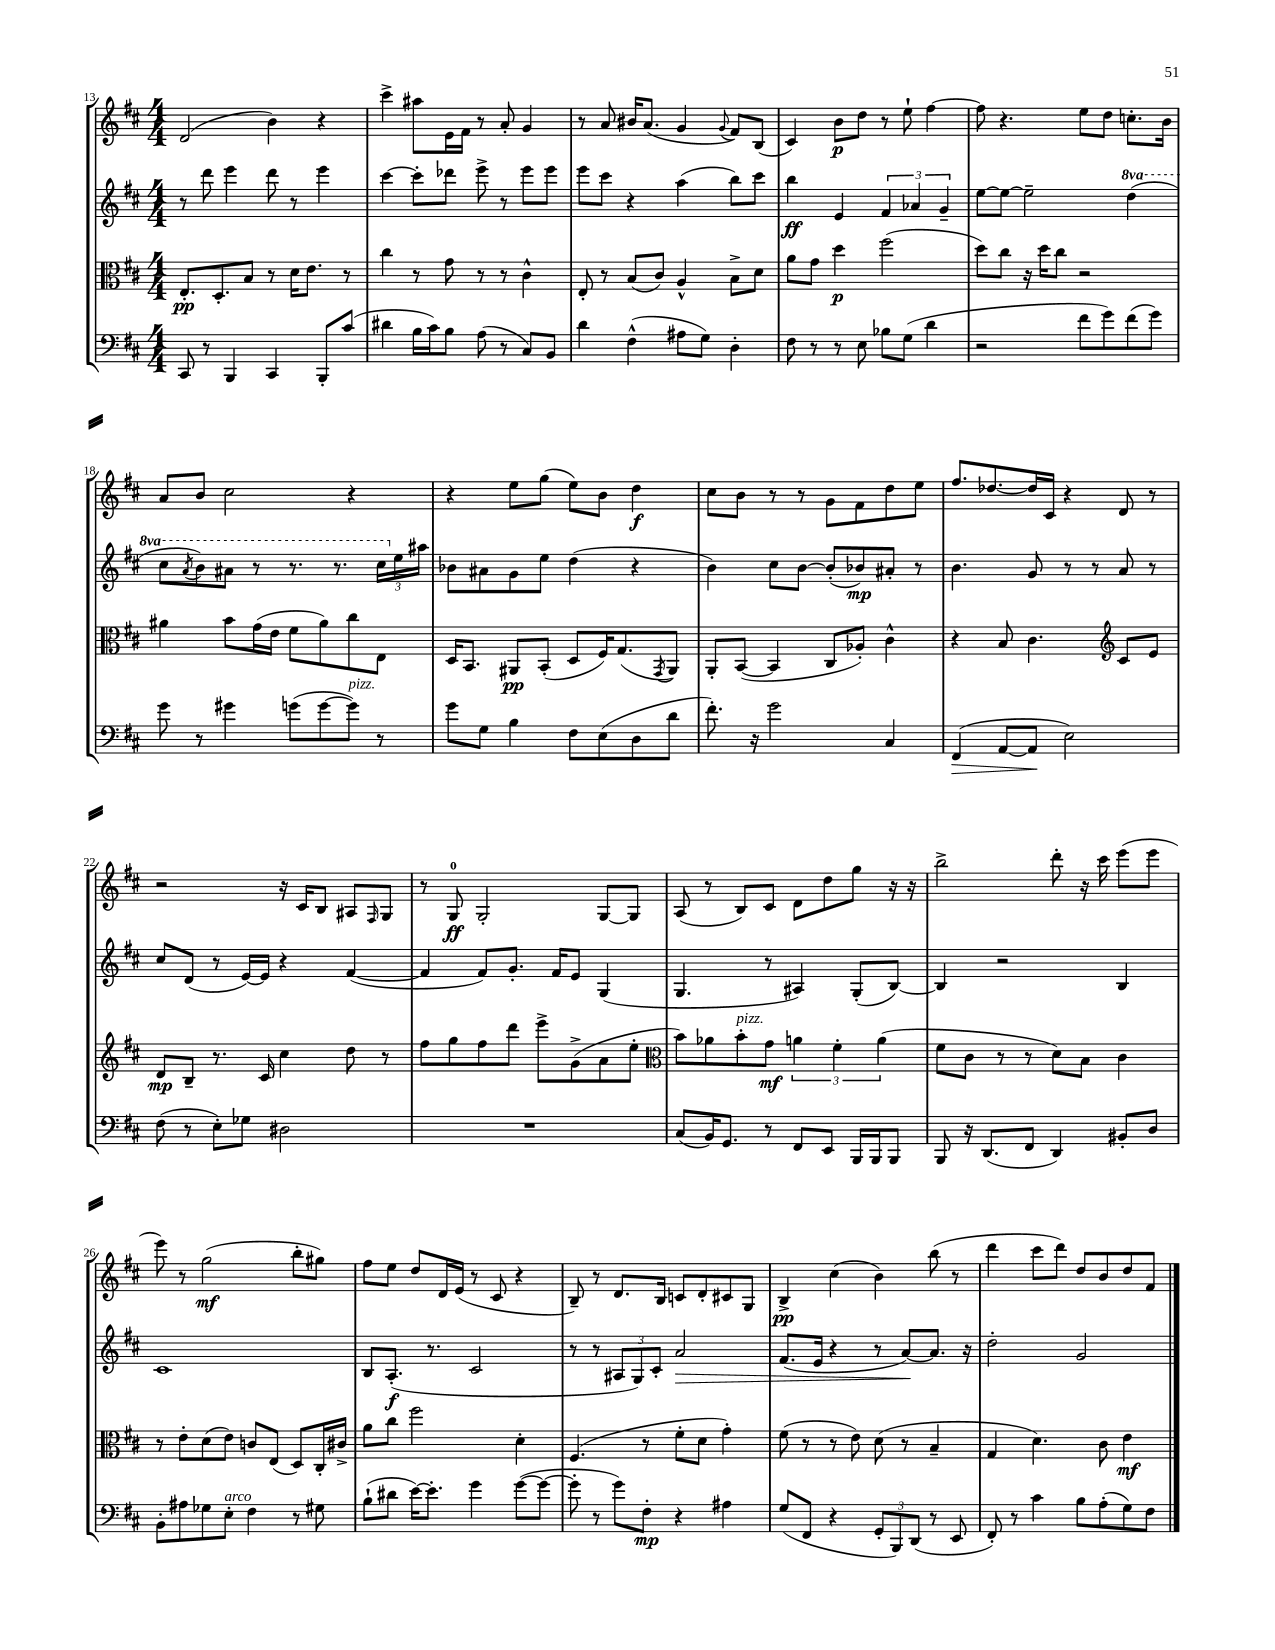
<<
\new StaffGroup <<
\new Staff = "s0" {
    \clef treble \key d \major \numericTimeSignature \time 4/4
    d'2( b'4) r4 |
    cis'''4-> ais''8 e'16 fis'16 r8 a'8-. g'4 |
    r8 a'8 bis'16 a'8.( g'4 \appoggiatura { g'8 } fis'8) b8( |
    cis'4) b'8\p d''8 r8 e''8-! fis''4~ |
    fis''8 r4. e''8 d''8 c''8.-. b'16 |
    a'8 b'8 cis''2 r4 |
    r4 e''8 g''8( e''8) b'8 d''4\f |
    cis''8 b'8 r8 r8 g'8 fis'8 d''8 e''8 |
    fis''8. des''8.~ des''16 cis'16 r4 d'8 r8 |
    r2 r16 cis'16 b8 ais8 \grace { fis16 } g8 |
    r8 g8-0\ff g2-. g8~ g8 |
    a8( r8 b8) cis'8 d'8 d''8 g''8 r16 r16 |
    b''2-> d'''8-. r16 cis'''16 e'''8( e'''8 |
    e'''8) r8 g''2\mf( b''8-. gis''8) |
    fis''8 e''8 d''8 d'16 e'16( r8 cis'8 r4 |
    b8--) r8 d'8. b16 c'8 d'8-. cis'8 g8 |
    b4->\pp cis''4( b'4) b''8( r8 |
    d'''4 cis'''8 d'''8) d''8 b'8 d''8 fis'8 \bar "|." |
}
\new Staff = "s1" {
    \clef treble \key d \major \numericTimeSignature \time 4/4 \set Staff.ottavationMarkups = #ottavation-simple-ordinals
    r8 d'''8 e'''4 d'''8 r8 e'''4 |
    cis'''4~ cis'''8-. des'''8 e'''8-> r8 e'''8 e'''8 |
    e'''8 cis'''8 r4 a''4( b''8) cis'''8 |
    b''4\ff e'4 \tuplet 3/2 { fis'4 aes'4 g'4-- } |
    e''8~ e''8~ e''2-- \ottava #1 d'''4( |
    cis'''8 \acciaccatura { a''8 } b''8) ais''8 r8 r8. r8. \tuplet 3/2 { cis'''16 \ottava #0 e''16 ais''!16 } |
    bes'8 ais'8 g'8 e''8 d''4( r4 |
    b'4) cis''8 b'8~ b'8-.( bes'8\mp) ais'8-. r8 |
    b'4. g'8 r8 r8 a'8 r8 |
    cis''8 d'8( r8 e'16~) e'16 r4 fis'4~( |
    fis'4 fis'8) g'8.-. fis'16 e'8 g4( |
    g4. r8 ais4) g8-.( b8~) |
    b4 r2 b4 |
    cis'1 |
    b8 a8.-.\f( r8. cis'2 |
    r8 r8 \tuplet 3/2 { ais8 g8) cis'8-. } a'2\> |
    fis'8.( e'16 r4 r8 a'8~\!) a'8. r16 |
    d''2-. g'2 \bar "|." |
}
\new Staff = "s2" {
    \clef alto \key d \major \numericTimeSignature \time 4/4
    e8.-.\pp d8.-. b8 r8 d'16 e'8. r8 |
    cis''4 r8 g'8 r8 r8 cis'4-^ |
    e8-. r8 b8( cis'8) a4-^ b8-> d'8 |
    a'8 g'8 d''4\p fis''2( |
    d''8) cis''8 r16 d''16 cis''8 r2 |
    ais'4 b'8 g'16( e'16 fis'8 ais'8) cis''8 e8 |
    d16 b,8. ais,8\pp b,8-.( d8 fis16) g8.( \acciaccatura { g,8 } ais,8) |
    a,8-. b,8~( b,4 cis8 aes8-.) cis'4-^ |
    r4 b8 cis'4. \clef treble cis'8 e'8 |
    d'8\mp b8-- r8. cis'16 cis''4 d''8 r8 |
    fis''8 g''8 fis''8 d'''8 e'''8-> g'8->( a'8 e''8-. |
    \clef alto b'8) aes'8 b'8-.^\markup { \italic "pizz." } g'8\mf \tuplet 3/2 { a'4 fis'4-. a'4( } |
    fis'8 cis'8 r8 r8 d'8) b8 cis'4 |
    r8 e'8-. d'8( e'8) c'8 e8( d8) cis16-. cis'16-> |
    a'8 cis''8 fis''2 d'4-. |
    fis4.( r8 fis'8-. d'8 g'4-.) |
    fis'8( r8 r8 e'8) d'8( r8 b4-- |
    g4 d'4.) cis'8 e'4\mf \bar "|." |
}
\new Staff = "s3" {
    \clef bass \key d \major \numericTimeSignature \time 4/4
    cis,8 r8 b,,4 cis,4 b,,8-. cis'8( |
    dis'4 b16 cis'16) b8 a8( r8 cis8) b,8 |
    d'4 fis4-^( ais8 g8) d4-. |
    fis8 r8 r8 e8 bes8 g8( d'4 |
    r2 fis'8 g'8) fis'8( g'8) |
    g'8 r8 gis'4 g'8( g'8~ g'8^\markup { \italic "pizz." }) r8 |
    g'8 g8 b4 fis8 e8( d8 d'8 |
    fis'8.-.) r16 g'2 cis4 |
    fis,4\>( a,8~ a,8\! e2) |
    fis8( r8 e8-.) ges8 dis2 |
    R1 |
    cis8( b,16) g,8. r8 fis,8 e,8 b,,16 b,,16 b,,8 |
    b,,8 r16 d,8.( fis,8 d,4) bis,8-. d8 |
    b,8-. ais8 ges8 e8-.^\markup { \italic "arco" } fis4 r8 gis8 |
    b8-!( dis'8 e'16~) e'8.-. g'4 g'8~( g'8~ |
    g'8-. r8 g'8) fis8-.\mp r4 ais4 |
    g8( fis,8 r4 \tuplet 3/2 { g,8-. b,,8) d,8( } r8 e,8 |
    fis,8-.) r8 cis'4 b8 a8-.( g8) fis8 \bar "|." |
}
>>
>>
\layout { \context { \Score currentBarNumber = #13 } }
